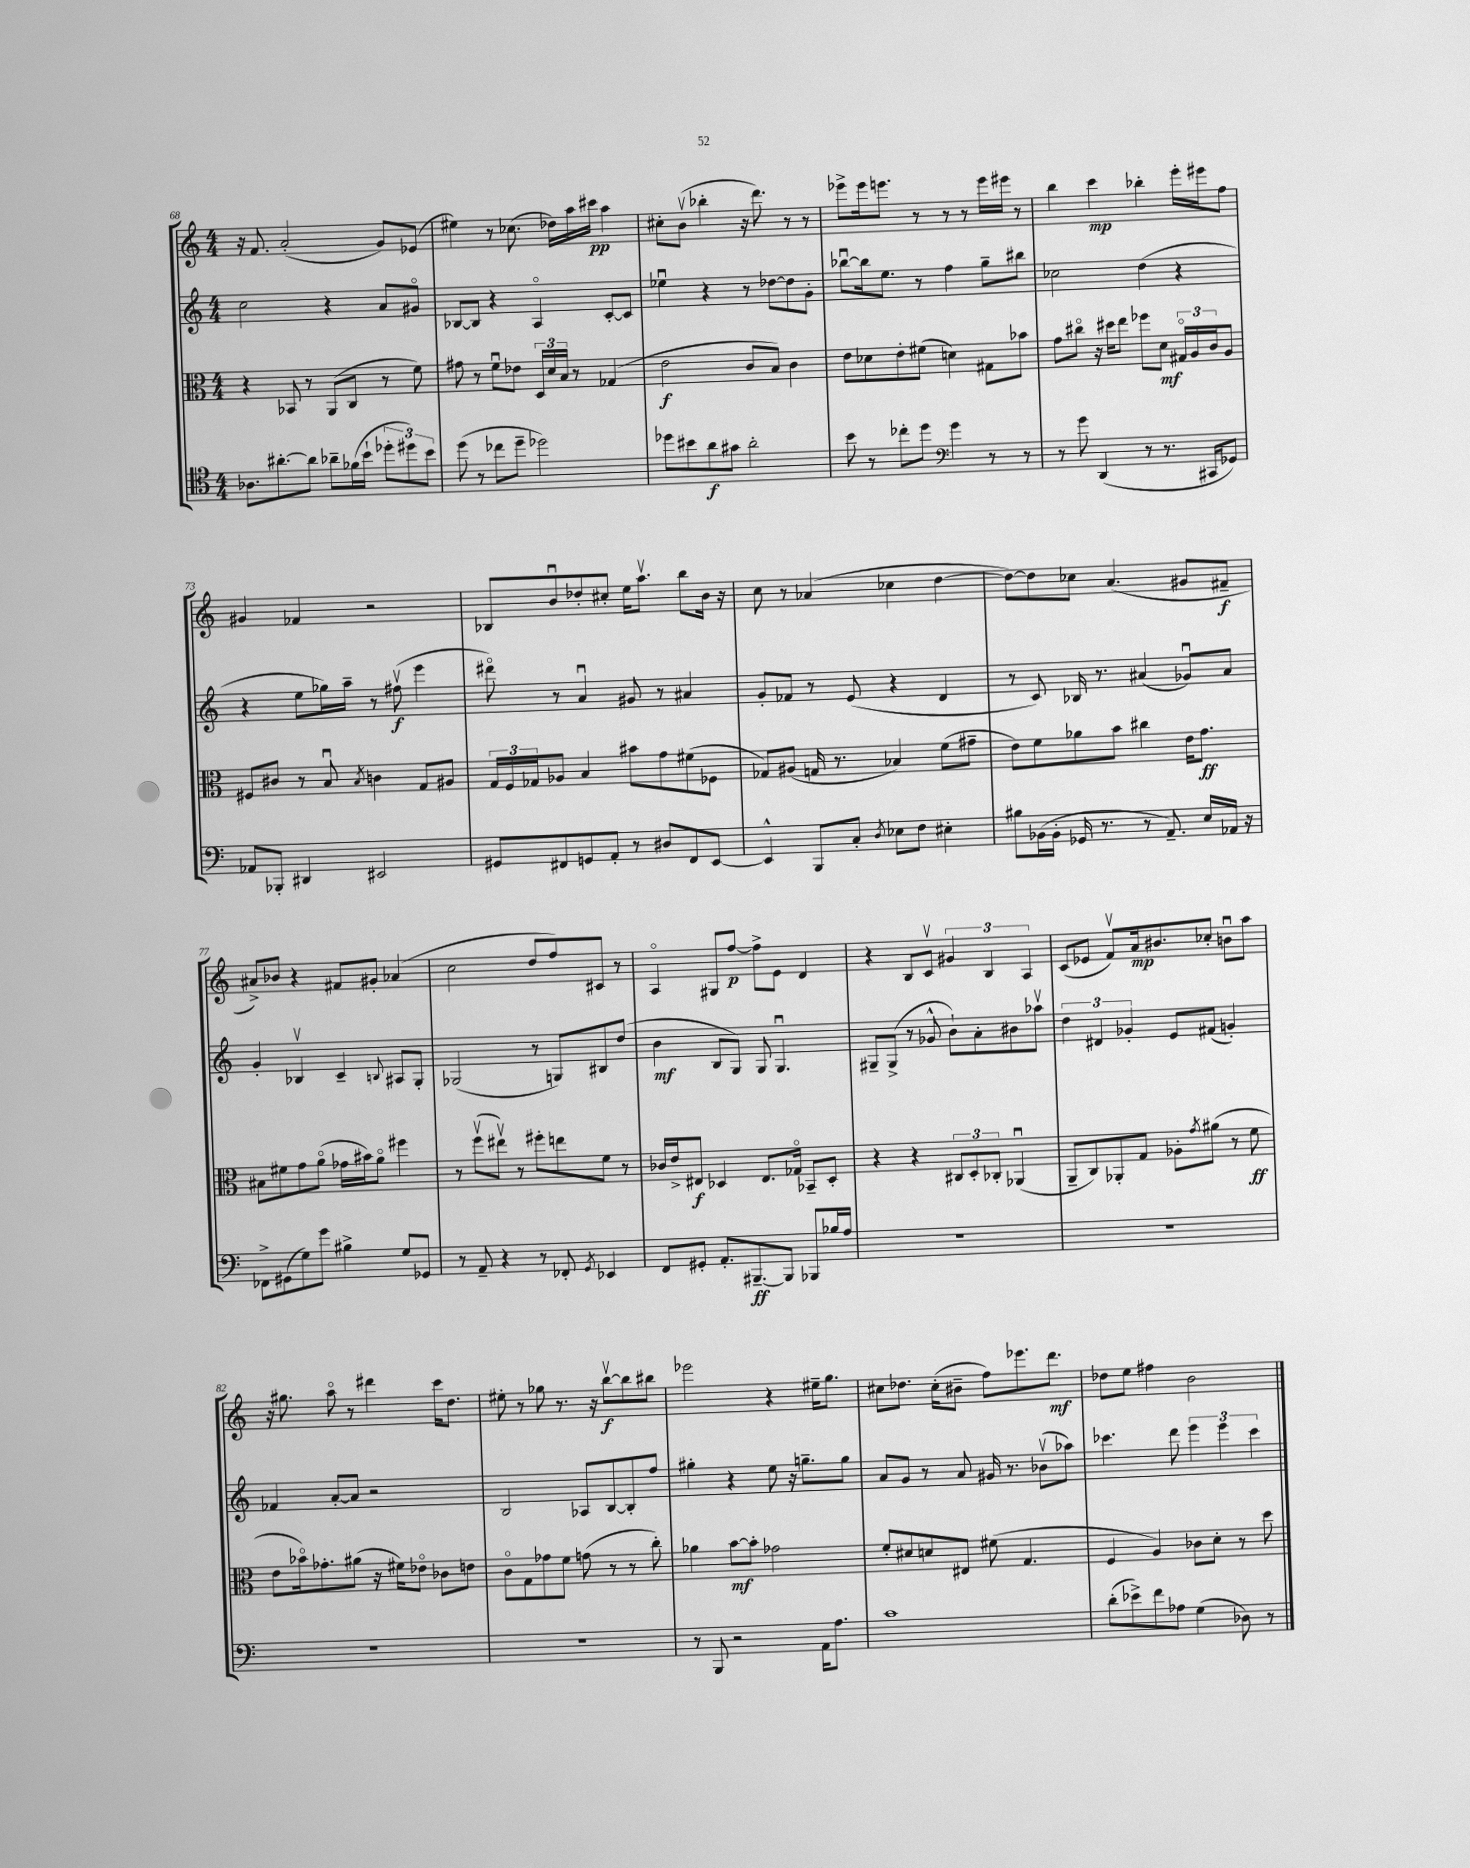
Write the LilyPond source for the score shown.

<<
\new StaffGroup <<
\new Staff = "s0" {
    \clef treble \key c \major \numericTimeSignature \time 4/4
    r16 f'8. a'2-.( g'8) ees'8( |
    eis''4) r8 ces''8.( des''16) a''16 cis'''16\pp a''4 |
    cis''8-. b'8\upbow( bes''4-. r16 d'''8.) r8 r8 |
    ees'''8-> ees'''16 e'''8. r8 r8 r8 e'''16 eis'''16 r8 |
    b''4 c'''4\mp bes''4-. e'''16-. eis'''16 f''8 |
    gis'4 fes'4 r2 |
    bes8 b'8\downbow des''8-. cis''8-. e''16 a''8.\upbow b''8 b'16 r16 |
    c''8 r8 aes'4( ces''4 d''4~ |
    d''8~) d''8 ces''8 a'4.( gis'8 fis'8--\f |
    ais'8->) bes'8 r4 fis'8 gis'8-. aes'4( |
    c''2 d''8 f''8) cis'8 r8 |
    a4\flageolet gis8 f''8~\p f''8-> e'8 d'4 |
    r4 b8 c'8\upbow \tuplet 3/2 { gis'4 b4 a4 } |
    c'8( ees'8 f'8\upbow) a'16\mp bis'8. ces''8-. b'8\downbow a''8 |
    r16 gis''8. a''8\flageolet r8 dis'''4 c'''16 d''8. |
    eis''8-. r8 ges''8 r8. r16 b''8~\upbow\f b''8 bis''8 |
    ees'''2 r4 eis''16-- g''8. |
    cis''8 des''8. cis''16-.( bis'8-- f''8) ees'''8. d'''8.\mf |
    des''8 e''8 fis''4 b'2 \bar "|." |
}
\new Staff = "s1" {
    \clef treble \key c \major \numericTimeSignature \time 4/4
    c''2 r4 a'8 gis'8\flageolet |
    bes8~ bes8 r4 a4\flageolet c'8~-. c'8 |
    ees''4\downbow r4 r8 des''8~ des''8 g'8-. |
    bes''8~\downbow bes''16 e''8. r8 f''4 g''8-- bis''8 |
    ces''2 d''4( r4 |
    r4 e''8 ges''16) a''16-- r8 fis''8\upbow\f( e'''4 |
    dis'''8\flageolet) r8 a'4\downbow gis'8 r8 ais'4 |
    g'8-. fes'8 r8 e'8( r4 d'4 |
    r8 c'8) bes16 r8. ais'4( ges'8\downbow) ais'8 |
    g'4-. bes4\upbow c'4-- \appoggiatura { b8 } ais8 g8-. |
    ges2( r8 g8) bis8 d''8( |
    b'4\mf b8 g8) g8 g4.\downbow |
    gis8-- gis8->( r8 ges'8-^ b'8-!) a'8-. bis'8 aes''8\upbow |
    \tuplet 3/2 { d''4 dis'4 ges'4-. } e'8 fis'8( g'4-.) |
    fes'4 a'8~-. a'8 r2 |
    b2 aes8 b8~ b8-. f''8 |
    gis''4-. r4 e''8 r16 g''8.-- g''8 |
    a'8 g'8 r8 a'8 gis'16 r8. bes'8\upbow( aes''8) |
    ces'''4. d'''8 \tuplet 3/2 { e'''4 e'''4 ces'''4 } \bar "|." |
}
\new Staff = "s2" {
    \clef alto \key c \major \numericTimeSignature \time 4/4
    r4 bes,8 r8 a,8( c8 r8 f'8) |
    gis'8 r8 f'8\downbow ees'8 \tuplet 3/2 { d16 d'16 b16 } r8 ges4( |
    e'2\f c'8 b8) c'4 |
    e'8 des'8 e'8-. fis'8( d'4) gis8 bes'8 |
    g'8 cis''8\flageolet r16 dis''16 e''8 fes''8 d'8\mf \tuplet 3/2 { gis16\flageolet a16 c'16 } a8 |
    fis8 cis'8 r8 b8\downbow \acciaccatura { b8 } c'4 g8 ais8 |
    \tuplet 3/2 { g16 f16 ges16 } aes8 b4 bis'8 g'8 fis'8( fes8 |
    ges8) ais8( g16 r8. bes4) f'8( gis'8-- |
    e'8) f'8 aes'8 b'8 cis''4 e'16 g'8.\ff |
    bis8 fis'8 g'8 a'8\flageolet( ges'16 bis'16) a'8\flageolet fis''4 |
    r8 f''8\upbow( eis''8\upbow) r8 fis''8-. e''8 f'8 r8 |
    ces'16 e'16-> eis8\f des4 eis8. ges16\flageolet bes,8-- des8-. |
    r4 r4 \tuplet 3/2 { cis8 d8-. ces8-. } aes,4\downbow( |
    a,8-- c8) aes,8-. g8 aes8-. \acciaccatura { g'8 } ais'8( r8 f'8\ff |
    e'8 bes'16\flageolet) ges'8.-. ais'8( r16 fis'16) ees'8\flageolet ces'8 e'8 |
    c'8\flageolet g8 ges'8 f'8 g'8( r8 r8 c''8-.) |
    aes'4 b'8~\mf b'8-. ges'2 |
    f'8-. dis'8 d'8 eis8 fis'8( g4. |
    f4 a4) ces'8 d'8-. r8 d''8 \bar "|." |
}
\new Staff = "s3" {
    \clef tenor \key c \major \numericTimeSignature \time 4/4
    aes8. ais'8.~-. ais'8 aes'8-- fes'16( b'16-! \tuplet 3/2 { des''8-. dis''8) b'8 } |
    d''8( r8 ces''8 d''8-- des''2) |
    des''8 bis'8 a'8\f gis'8 a'2-. |
    b'8 r8 ces''8-. d''8 \clef bass g'4 r8 r8 |
    r8 g'8 d,4( r8 r8. cis,16 ges,8) |
    aes,8 bes,,8-. dis,4 eis,2 |
    gis,8 fis,8 g,8 a,8-. r8 dis8 fis,8 e,8~ |
    e,4-^ b,,8 c8-. \acciaccatura { d8 } ees8 f8 eis4-. |
    bis8 bes,16( bes,16-. ges,16 r8. r8 a,8.--) e16 aes,16 r16 |
    fes,8-> gis,8( g8) g'8 bis4-> g8 ges,8 |
    r8 a,8-- r4 r8 fes,8-. \acciaccatura { g,8 } ees,4 |
    f,8 gis,8-. a,8.-. bis,,8.~--\ff bis,,8 bes,,8 bes16 a16 |
    R1 |
    R1 |
    R1 |
    R1 |
    r8 b,,8 r2 a,16 a8. |
    c'1 |
    d'8-.( ees'8->) f'8 aes8 g4( des8) r8 \bar "|." |
}
>>
>>
\layout { \context { \Score currentBarNumber = #68 } }
